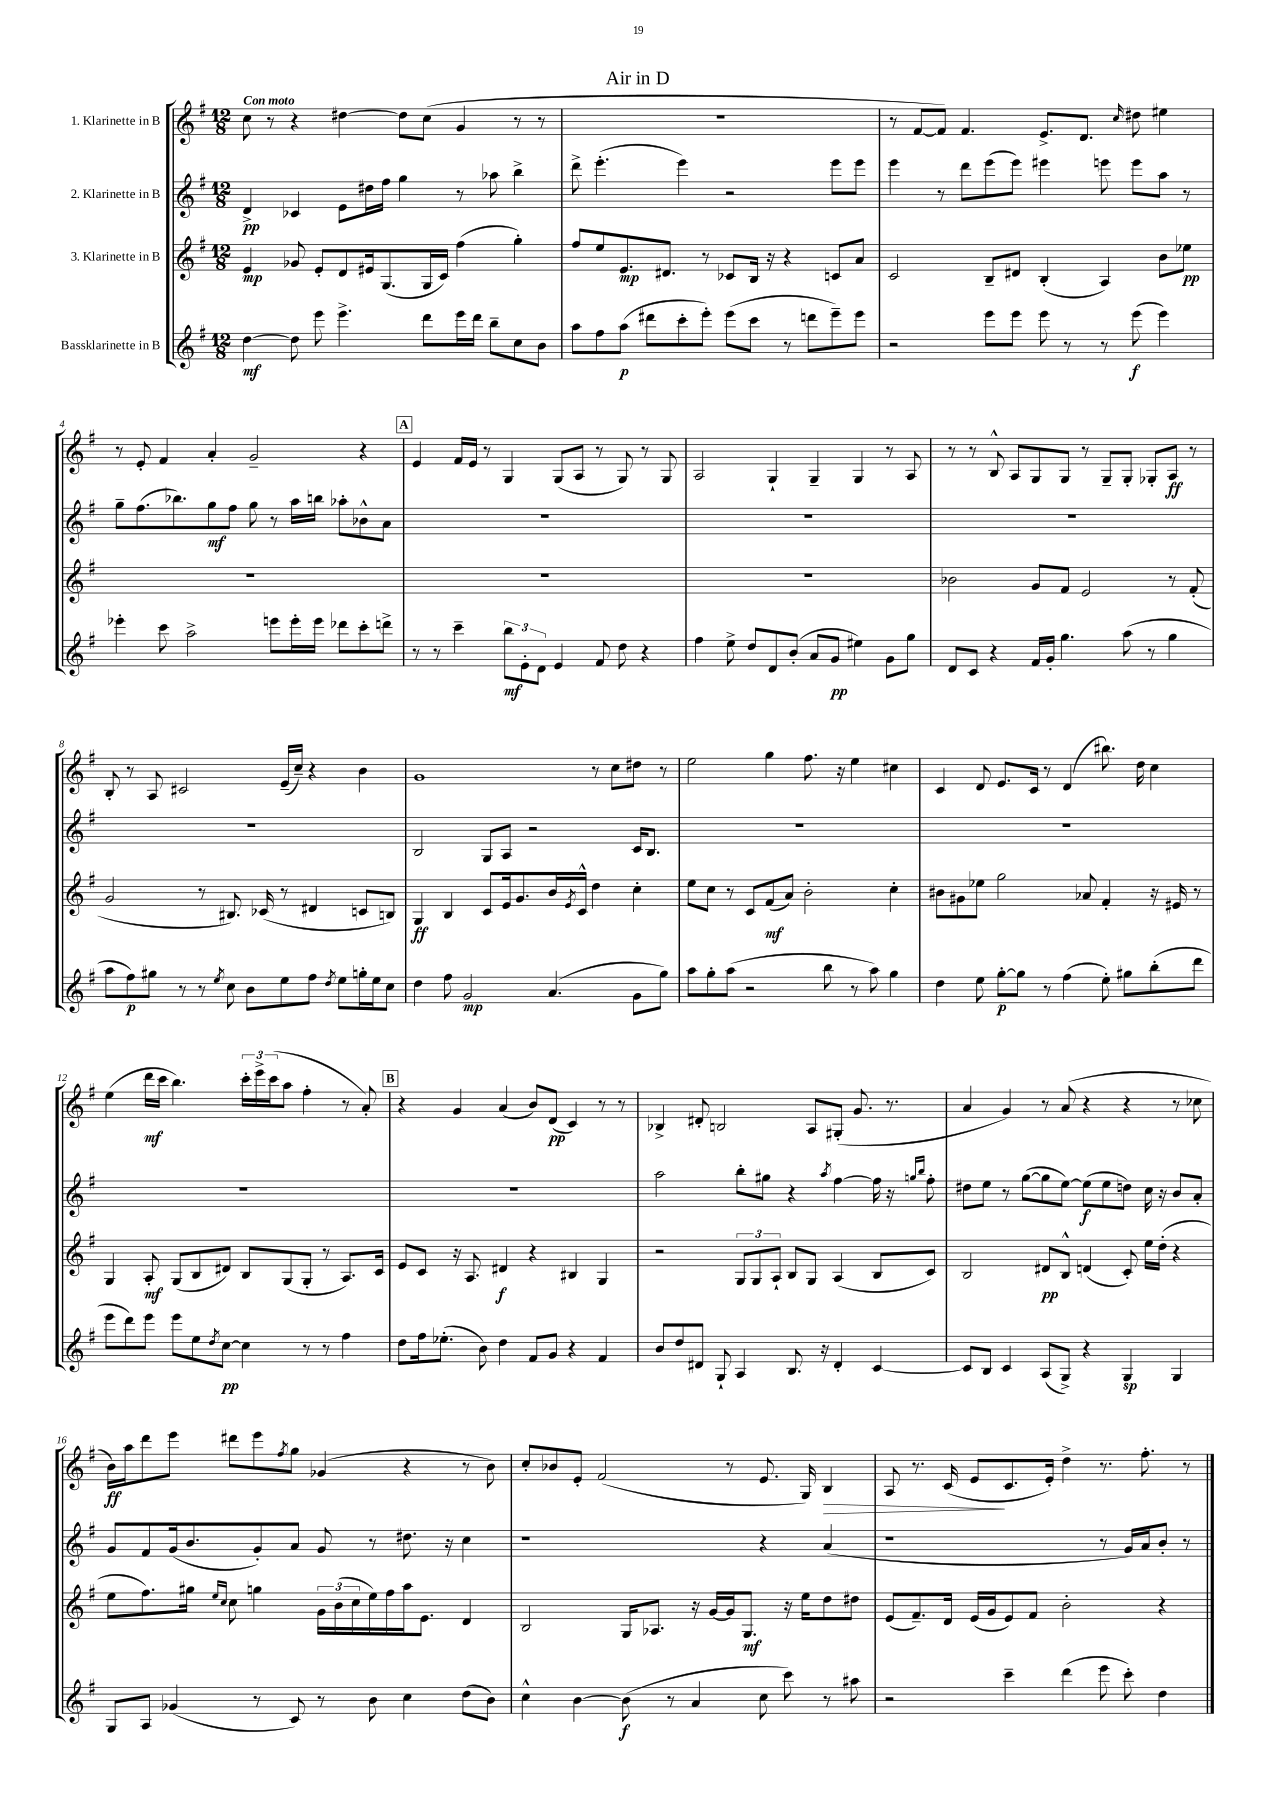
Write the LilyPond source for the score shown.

\header { title = "Air in D" }
<<
\new StaffGroup <<
\new Staff = "s0" \with { instrumentName = "1. Klarinette in B" } {
    \clef treble \key g \major \numericTimeSignature \time 12/8 \tempo "Con moto"
    c''8 r8 r4 dis''4~ dis''8 c''8( g'4 r8 r8 |
    R1. |
    r8 fis'8~ fis'8) fis'4. e'8.-> d'8. \grace { c''16 } dis''8 eis''4 |
    r8 e'8-. fis'4 a'4-. g'2-- r4 |
    \mark \markup { \box "A" } e'4 fis'16 e'16 r8 g4 g8( a8 r8 g8) r8 g8 |
    a2 g4-! g4-- g4 r8 a8 |
    r8 r8 b8-^ a8 g8 g8 r8 g8-- g8-. ges8-. a8\ff r8 |
    b8-. r8 a8 cis'2 e'16--( c''16--) r4 b'4 |
    g'1 r8 c''8 dis''8 r8 |
    e''2 g''4 fis''8. r16 e''4 cis''4 |
    c'4 d'8 e'8. c'16 r8 d'4( bis''8.) d''16 c''4 |
    e''4( d'''16\mf c'''16 b''4.) \tuplet 3/2 { c'''16-. e'''16-> c'''16( } a''8 fis''4-. r8 a'8-.) |
    \mark \markup { \box "B" } r4 g'4 a'4( b'8) d'8\pp( c'4) r8 r8 |
    bes4-> dis'8-. b2 a8 gis8-.( g'8. r8. |
    a'4 g'4) r8 a'8( r4 r4 r8 ces''8 |
    b'16\ff) a''16 d'''8 e'''8 dis'''8 e'''8 \acciaccatura { fis''8 } g''8 ges'4( r4 r8 b'8) |
    c''8-. bes'8 e'8-. fis'2( r8 e'8. g16) b4\> |
    a8 r8. c'16( e'8\! c'8. e'16-.) d''4-> r8. fis''8.-. r8 \bar "|." |
}
\new Staff = "s1" \with { instrumentName = "2. Klarinette in B" } {
    \clef treble \key g \major \numericTimeSignature \time 12/8
    d'4->\pp ces'4 e'8 dis''16 fis''16 g''4 r8 aes''8 b''4-> |
    d'''8-> e'''4.-.( e'''4) r2 e'''8 e'''8 |
    e'''4 r8 d'''8 e'''8( e'''8) eis'''4 e'''8 e'''8 a''8 r8 |
    g''8-- fis''8.( bes''8.) g''8\mf fis''8 g''8 r8 a''16 b''16 aes''8-. bes'8-^ a'8 |
    \mark \markup { \box "A" } R1. |
    R1. |
    R1. |
    R1. |
    b2 g8 a8 r2 c'16 b8. |
    R1. |
    R1. |
    R1. |
    \mark \markup { \box "B" } R1. |
    a''2 b''8-. gis''8 r4 \acciaccatura { a''8 } fis''4~ fis''16 r16 \grace { g''16 b''16 } fis''8-. |
    dis''8 e''8 r8 g''8~( g''8 e''8~) e''8\f( e''8 d''8) c''16 r16 b'8 a'8-. |
    g'8 fis'8 g'16( b'8. g'8-.) a'8 g'8 r8 dis''8. r16 c''4 |
    r1 r4 a'4( |
    r1 r8 g'16) a'16 b'8-. r8 \bar "|." |
}
\new Staff = "s2" \with { instrumentName = "3. Klarinette in B" } {
    \clef treble \key g \major \numericTimeSignature \time 12/8
    e'4\mp ges'8 e'8-. d'8 eis'16 g8.( g16 c'16) fis''4( g''4-.) |
    fis''8 e''8 e'8.\mp dis'8. r8 ces'8 b16 r16 r4 c'8 a'8 |
    c'2 b8-- dis'8 b4-.( a4) b'8 ees''8\pp |
    R1. |
    \mark \markup { \box "A" } R1. |
    R1. |
    bes'2 g'8 fis'8 e'2 r8 fis'8-.( |
    g'2 r8 bis8.) ces'16( r8 dis'4 c'8 b8) |
    g4\ff b4 c'8 e'16 g'8. b'16 \acciaccatura { e'8 } c'16-^ d''4 c''4-. |
    e''8 c''8 r8 c'8 fis'8\mf( a'8) b'2-. c''4-. |
    bis'8 gis'8 ees''8 g''2 aes'8 fis'4-. r16 eis'16 r8 |
    g4 a8-.\mf g8( b8 dis'8) b8 g8( g8-. r8 a8.) c'16 |
    \mark \markup { \box "B" } e'8 c'8 r16 a8. dis'4\f r4 bis4 g4 |
    r2 \tuplet 3/2 { g8 g8 a8-! } b8 g8 a4( b8 c'8) |
    b2 dis'8\pp b8-^ d'4( c'8-.) e''16 d''16-.( r4 |
    e''8 fis''8.) gis''16 \grace { e''16 c''16 } c''8 g''4 \tuplet 3/2 { g'16 b'16( c''16 } e''16) fis''16 a''16 e'8. d'4 |
    b2 g16 aes8. r16 g'16~ g'16 g8.\mf r16 e''16 d''8 dis''8 |
    e'8( fis'8.--) d'16 e'16( g'16 e'8) fis'8 b'2-. r4 \bar "|." |
}
\new Staff = "s3" \with { instrumentName = "Bassklarinette in B" } {
    \clef treble \key g \major \numericTimeSignature \time 12/8
    d''4~\mf d''8 e'''8 e'''4.-> d'''8 e'''16 d'''16 b''8-- c''8 b'8 |
    a''8 fis''8 a''8\p( dis'''8 c'''8-. e'''8-.) e'''8( c'''8 r8 d'''8 e'''8--) e'''8 |
    r2 e'''8 e'''8 e'''8 r8 r8 e'''8\f( e'''4) |
    ees'''4-. c'''8 a''2-> e'''8 e'''16-. e'''16 des'''8 c'''8-. d'''8-> |
    \mark \markup { \box "A" } r8 r8 c'''4-- \tuplet 3/2 { b''8\mf e'8-. d'8 } e'4 fis'8 d''8 r4 |
    fis''4 e''8-> d''8 d'8 b'8-.( a'8 g'8\pp eis''4) g'8 g''8 |
    d'8 c'8 r4 fis'16 g'16-. g''4. a''8( r8 g''4 |
    a''8 fis''8\p) gis''8 r8 r8 \acciaccatura { e''8 } c''8 b'8 e''8 fis''8 \acciaccatura { d''8 } e''8 g''16-. e''16 c''8 |
    d''4 fis''8 g'2\mp a'4.( g'8 g''8) |
    a''8 g''8-. a''8( r2 b''8 r8 a''8) g''4 |
    d''4 e''8 g''8~-.\p g''8 r8 fis''4( e''8-.) gis''8 b''8-.( d'''8 |
    e'''8 d'''8) e'''8 e'''8 e''8 \acciaccatura { d''8 } c''8~\pp c''4 r8 r8 fis''4 |
    \mark \markup { \box "B" } d''8 fis''16 ees''8.-.( b'8) d''4 fis'8 g'8 r4 fis'4 |
    b'8 d''8 dis'8 g8-! a4 b8. r16 dis'4-. c'4~ |
    c'8 b8 c'4 a8( g8->) r4 g4\sp g4 |
    g8 a8 ges'4( r8 c'8) r8 b'8 c''4 d''8( b'8) |
    c''4-^ b'4~ b'8\f( r8 a'4 c''8 c'''8) r8 ais''8 |
    r2 c'''4-- d'''4( e'''8 c'''8-.) d''4 \bar "|." |
}
>>
>>
